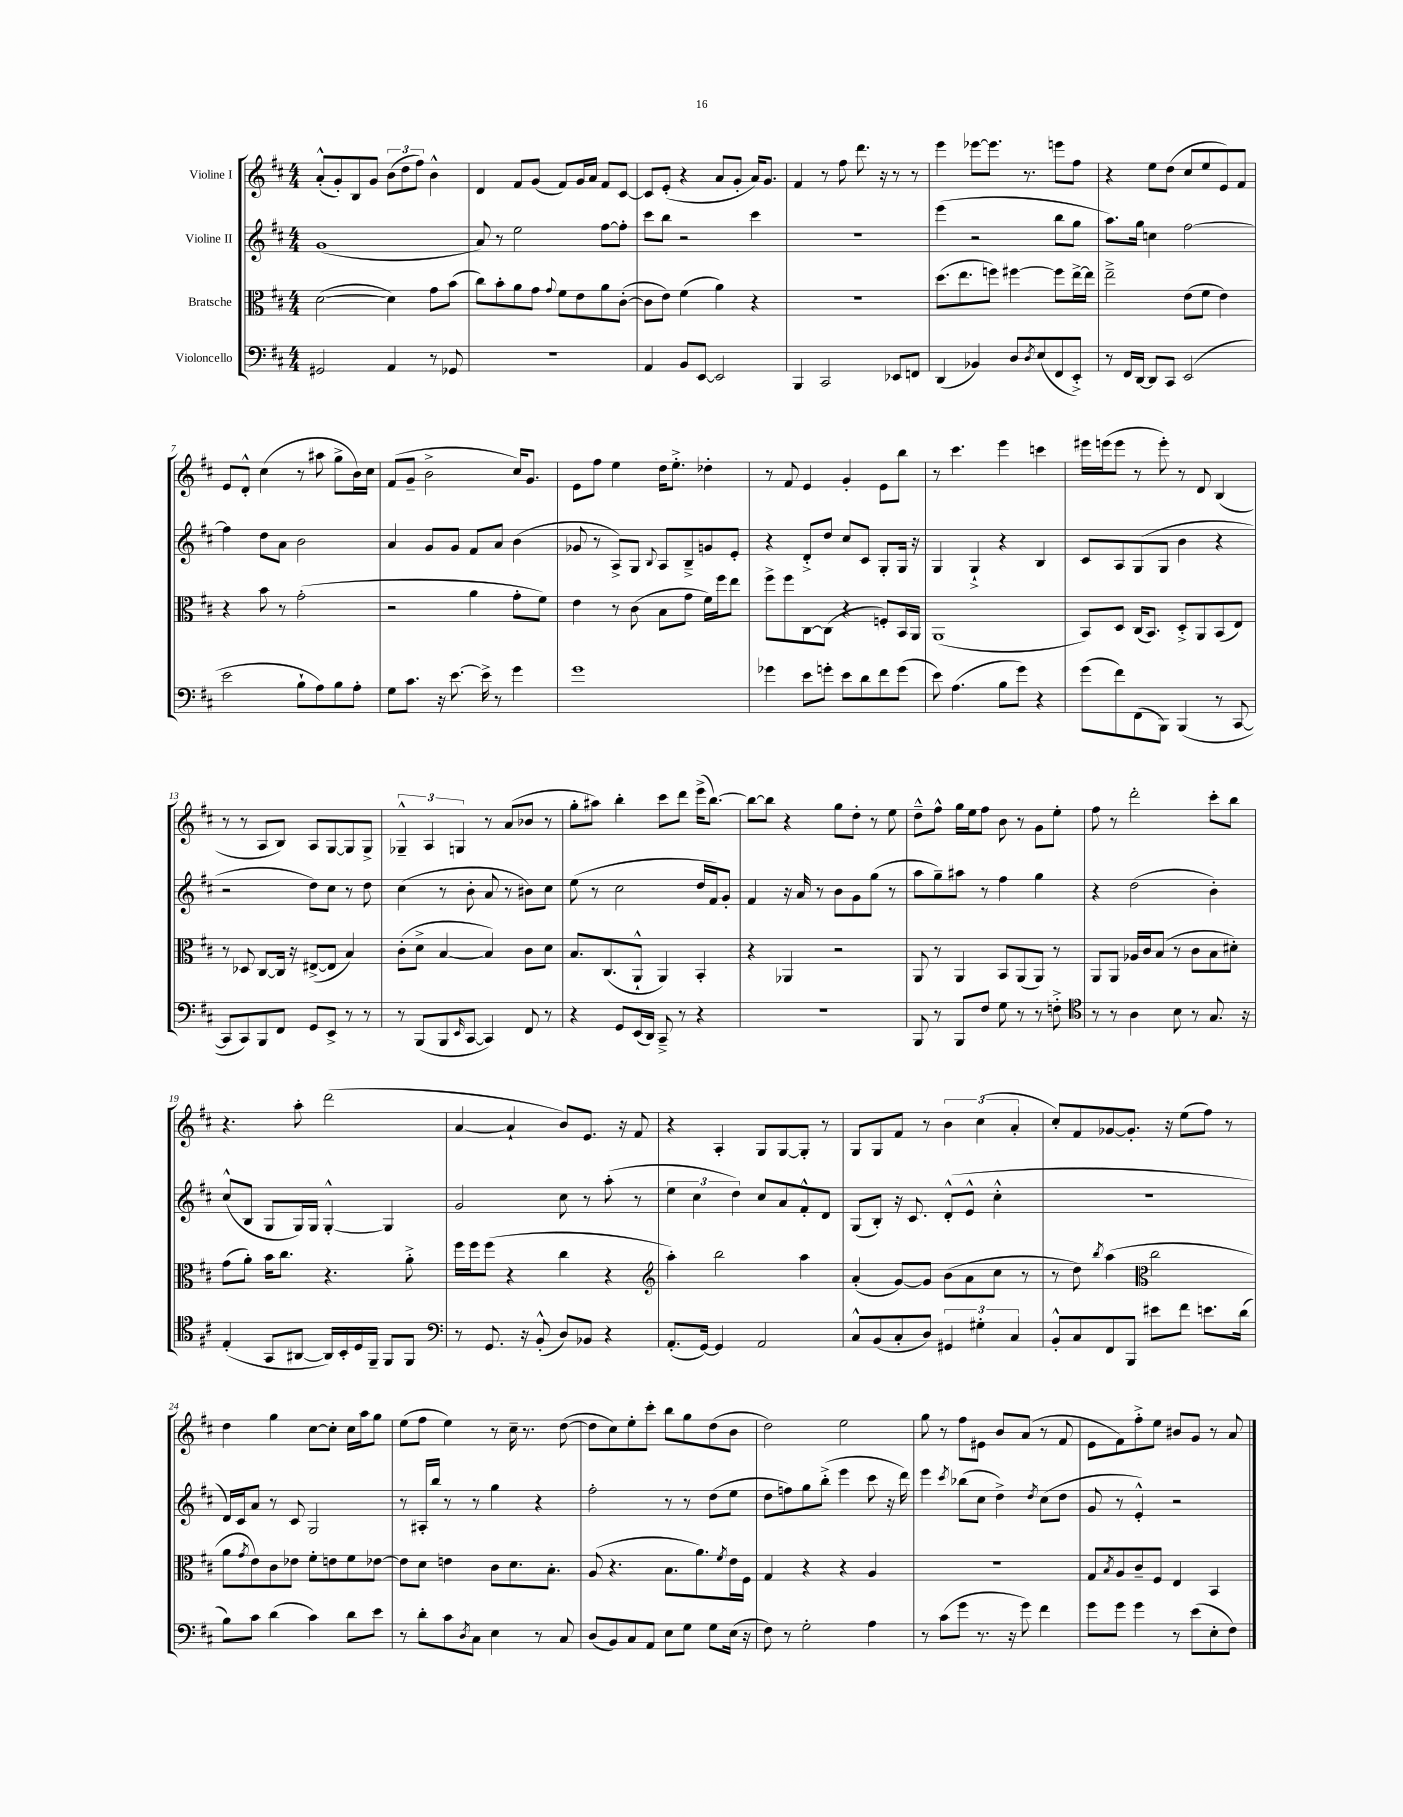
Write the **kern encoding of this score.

**kern	**kern	**kern	**kern
*staff4	*staff3	*staff2	*staff1
*clefF4	*clefC3	*clefG2	*clefG2
*k[f#c#]	*k[f#c#]	*k[f#c#]	*k[f#c#]
*M4/4	*M4/4	*M4/4	*M4/4
2GG#	([2d	(1g	(8a'^^
.	.	.	8g')
.	.	.	8B
.	.	.	8g
4AA	4d])	.	(12b
.	.	.	12dd
.	.	.	12ff#)
8r	8g	.	4b^^
8GG-	(8b	.	.
=	=	=	=
1r	8cc#)	8a)	4d
.	8b'	8r	.
.	8a	2ee	8f#
.	8g	.	(8g
.	8qqg	.	.
.	8f#	.	8f#)
.	8e	.	16g
.	.	.	16a
.	8a	[8ff#	8f#
.	([8c#'	8ff#']	[8c#
=	=	=	=
4AA	8c#]	8ccc#	8c#]
.	8e)	8bb	(8e'
8BB	(4f#	2r	4r
[8EE	.	.	.
2EE]	4a)	.	8a
.	.	.	8g'
.	4r	4ccc#	16a)
.	.	.	8.g
=	=	=	=
4BBB	1r	1r	4f#
2CC#	.	.	8r
.	.	.	8ff#
.	.	.	8.ddd
.	.	.	16r
8EE-	.	.	8r
8FF	.	.	8r
=	=	=	=
(4DD	(8.dd	(4eee	4eee
.	8.ee	.	.
4BB-)	.	2r	[8eee-
.	8ff)	.	8.eee-]
8D	[4ff#	.	.
.	.	.	8.r
8qD	.	.	.
(8E	.	.	.
8FF#	8ff#]	8bb	8eee
8EE'^)	[16ee^	8gg	8ff#
.	16ee]	.	.
=	=	=	=
8r	2ee~^	8.aa)	4r
16FF#	.	.	.
[16DD	.	16gg	.
8DD]	.	4cc	8ee
8CC#	.	.	(8dd
(2EE	(8e	[2ff#	8cc#
.	8f#	.	8ee
.	4e)	.	8e)
.	.	.	8f#
=	=	=	=
2e	4r	4ff#]	8e
.	.	.	8d'^^
.	8b	8dd	(4cc#
.	8r	8a	.
8B`	(2g'	2b	8r
8A)	.	.	8aa#
8B	.	.	8gg^
8A'	.	.	16b)
.	.	.	16cc#
=	=	=	=
8G	2r	4a	(8f#
8.c#	.	.	8g~
.	.	8g	2b^
16r	.	.	.
[8.e	.	8g	.
.	4a	8f#	.
16e^]	.	.	.
8r	.	8a	.
4g	8g'	(4b	16cc#)
.	.	.	8.g
.	8f#)	.	.
=	=	=	=
1g	4e	8g-	8e
.	.	8r	8ff#
.	8r	8A^)	4ee
.	(8c#	8G	.
.	.	8qqB	.
.	8B	8A	16dd
.	.	.	8.ee'^
.	8g	8B~^	.
.	16f#)	8g	4dd-'
.	16ff#	.	.
.	8ee	8e'	.
=	=	=	=
4g-	8ff#^	4r	8r
.	8ff#	.	8f#
8e	[8C#	8d'^	4e
8g'	(8C#]	8dd	.
8e	4r	8cc#	4g'
8d	.	8c#	.
8f#	8F')	8G'	8e
(8g	16BB	16G	8bb
.	16AA	16r	.
=	=	=	=
8e)	(1AA	4G	8r
(4.A	.	.	4.ccc#
.	.	4G`^	.
8B	.	4r	4eee
8g)	.	.	.
4r	.	4B	4ccc
=	=	=	=
(8g	8BB)	8c#	16eee#
.	.	.	(16eee
8f#)	8D	8A	8eee
(8FF#	(16C#	(8G	8r
.	8.BB)	.	.
8BBB)	.	8G	8eee')
(4BBB	8D'^	4b	8r
.	8AA	.	8d
8r	(8BB	4r	(4B
[8CC#	8E)	.	.
=	=	=	=
8CC#]	8r	2r	8r
8CC#)	8D-	.	8r
8BBB	[8C#	.	8A
8FF#	16C#]	.	8B)
.	16r	.	.
8GG	([8E#^	8dd)	8A
8EE^	8E#]	8cc#	[8G
8r	4B)	8r	8G]
8r	.	8dd	8G^
=	=	=	=
8r	(8c#'	(4cc#	6G-~^^
(8BBB	8d^	.	.
.	.	.	6A
8BBB	[4B	8r	.
.	.	.	6G
16qqEE	.	.	.
[8CC#	.	8b'	.
4CC#])	4B])	8a	8r
.	.	8r	(8a
8FF#	8c#	8b#)	8b-
8r	8d	8cc#	8r
=	=	=	=
4r	8.B	(8ee	8gg'
.	.	8r	8aa#)
.	(8.C#	.	.
8GG	.	2cc#	4bb'
(16EE	8AA`^^	.	.
16DD)	.	.	.
8CC#~^	4AA)	.	8ccc#
8r	.	.	8ddd
4r	4BB'	16dd	(16eee^
.	.	16f#)	[8.bb)
.	.	8g'	.
=	=	=	=
1r	4r	4f#	8bb_
.	.	.	8bb]
.	4AA-	16r	4r
.	.	16a	.
.	.	8r	.
.	2r	8b	8gg
.	.	8g	8dd'
.	.	(8gg	8r
.	.	8r	8ee
=	=	=	=
8BBB	8AA	8aa	8dd~^^
8r	8r	8gg~)	8ff#^^
8BBB	4AA	8aa#	16gg
.	.	.	16ee
8F#	.	8r	8ff#
8G	8BB	4ff#	8b
8r	(8AA	.	8r
8r	8AA)	4gg	8g
8F'^	8r	.	8ee'
=	=	=	=
*clefC4	*	*	*
8r	8AA	4r	8ff#
8r	8AA	.	8r
4A	16A-	(2dd	2ddd'
.	16c#	.	.
.	(8B	.	.
8B	8r	.	.
8r	8c#	.	.
8.G	8B	4b')	8ccc#'
.	8d#')	.	8bb
16r	.	.	.
=	=	=	=
(4E'	(8g	(8cc#^^	4.r
.	8a')	8B	.
8GG	16b	8G	.
.	8.cc#	.	.
[8AA#	.	16G)	8aa'
.	.	16G	.
16AA#])	4.r	[4G'^^	(2ddd
16BB'	.	.	.
16D	.	.	.
16FF#~	.	.	.
8FF#	.	4G]	.
8FF#	8a'^	.	.
=	=	=	=
*clefF4	*	*	*
8r	16ff#	2g	[4a
.	16ff#	.	.
8.GG	(8ff#	.	.
.	4r	.	4a`]
16r	.	.	.
(8BB'^^	.	.	.
8D)	4cc#	8cc#	8b)
8BB-	.	8r	8.e
4r	4r	(8aa'	.
.	.	.	16r
.	.	8r	8f#
=	=	=	=
*	*clefG2	*	*
(8.AA'	4aa')	6ee	4r
.	.	6cc#	.
[16GG)	.	.	.
4GG]	2bb	.	4A'
.	.	6dd)	.
2AA	.	8cc#	8G
.	.	8a	[8G
.	4aa	8f#'^^	8G']
.	.	8d	8r
=	=	=	=
8C#^^	(4a'	(8G	8G
(8BB	.	8B')	8G
8C#'	[8g)	16r	8f#
.	.	8.c#	.
8D)	8g]	.	8r
6GG#	(8b	(8d'^^	6b
.	8a	8e^^	.
6G#'	.	.	(6cc#
.	8cc#	4cc#'^^	.
6C#	.	.	6a'
.	8r	.	.
=	=	=	=
8BB'^^	8r	1r	8cc#')
8C#	8dd)	.	8f#
.	8qbb	.	.
8FF#	(4aa	.	[8g-
8BBB	.	.	8.g-']
*	*clefC3	*	*
8e#	2cc#	.	.
.	.	.	16r
8f#	.	.	(8ee
8.e	.	.	8ff#)
.	.	.	8r
(16d	.	.	.
=	=	=	=
8B)	8a	16d)	4dd
.	.	16c#	.
.	8qg	.	.
8c#	8e)	8a	.
(4d	8c#	8r	4gg
.	8e-	8c#	.
4c#)	8f#'	2G	[8cc#
.	8e	.	8cc#']
8d	8f#	.	16cc#
.	.	.	16aa
8e	[8e-	.	8gg
=	=	=	=
8r	8e-]	8r	(8ee
8d'	8d	16A#'	8ff#
.	.	16bb	.
8c#	4e	8r	4ee)
8qD	.	.	.
8C#	.	8r	.
4E	8c#	4gg	8r
.	8.d	.	16cc#~
.	.	.	8.r
8r	.	4r	.
.	8.B'	.	.
8C#	.	.	([8dd
=	=	=	=
(8D	(8A	2ff#'	8dd]
8BB)	4.r	.	8cc#)
8C#	.	.	8ee'
8AA	.	.	8ccc#'
8E	8.B	8r	8bb
8G	.	8r	8gg
.	8.a)	.	.
8G	.	(8dd	(8dd
.	8qf#	.	.
(16E	16e	8ee	8b
16r	16F#	.	.
=	=	=	=
8F#)	4G	8dd	2dd)
8r	.	8ff)	.
2G'	4r	8gg	.
.	.	(8bb'^	.
.	4r	4eee	2ee
4A	4A	8ccc#	.
.	.	16r	.
.	.	16ddd)	.
=	=	=	=
8r	1r	4eee	8gg
(8c#	.	.	8r
.	.	8qccc#	.
8g	.	(8bb-	8ff#
8.r	.	8cc#	8e#
.	.	4dd^)	8b
16r	.	.	.
8g)	.	.	(8a
.	.	8qdd	.
4f#	.	(8cc#	8r
.	.	8dd	8f#
=	=	=	=
8g	8G	8g	8e
.	8qB	.	.
8g	8A	8r	8f#)
4g	8c#~	4e'^^)	8ff#'^
.	8F#	.	8ee
8r	4E	2r	8b#
(8e	.	.	8g
8E'	4BB	.	8r
8F#)	.	.	8a
==	==	==	==
*-	*-	*-	*-
